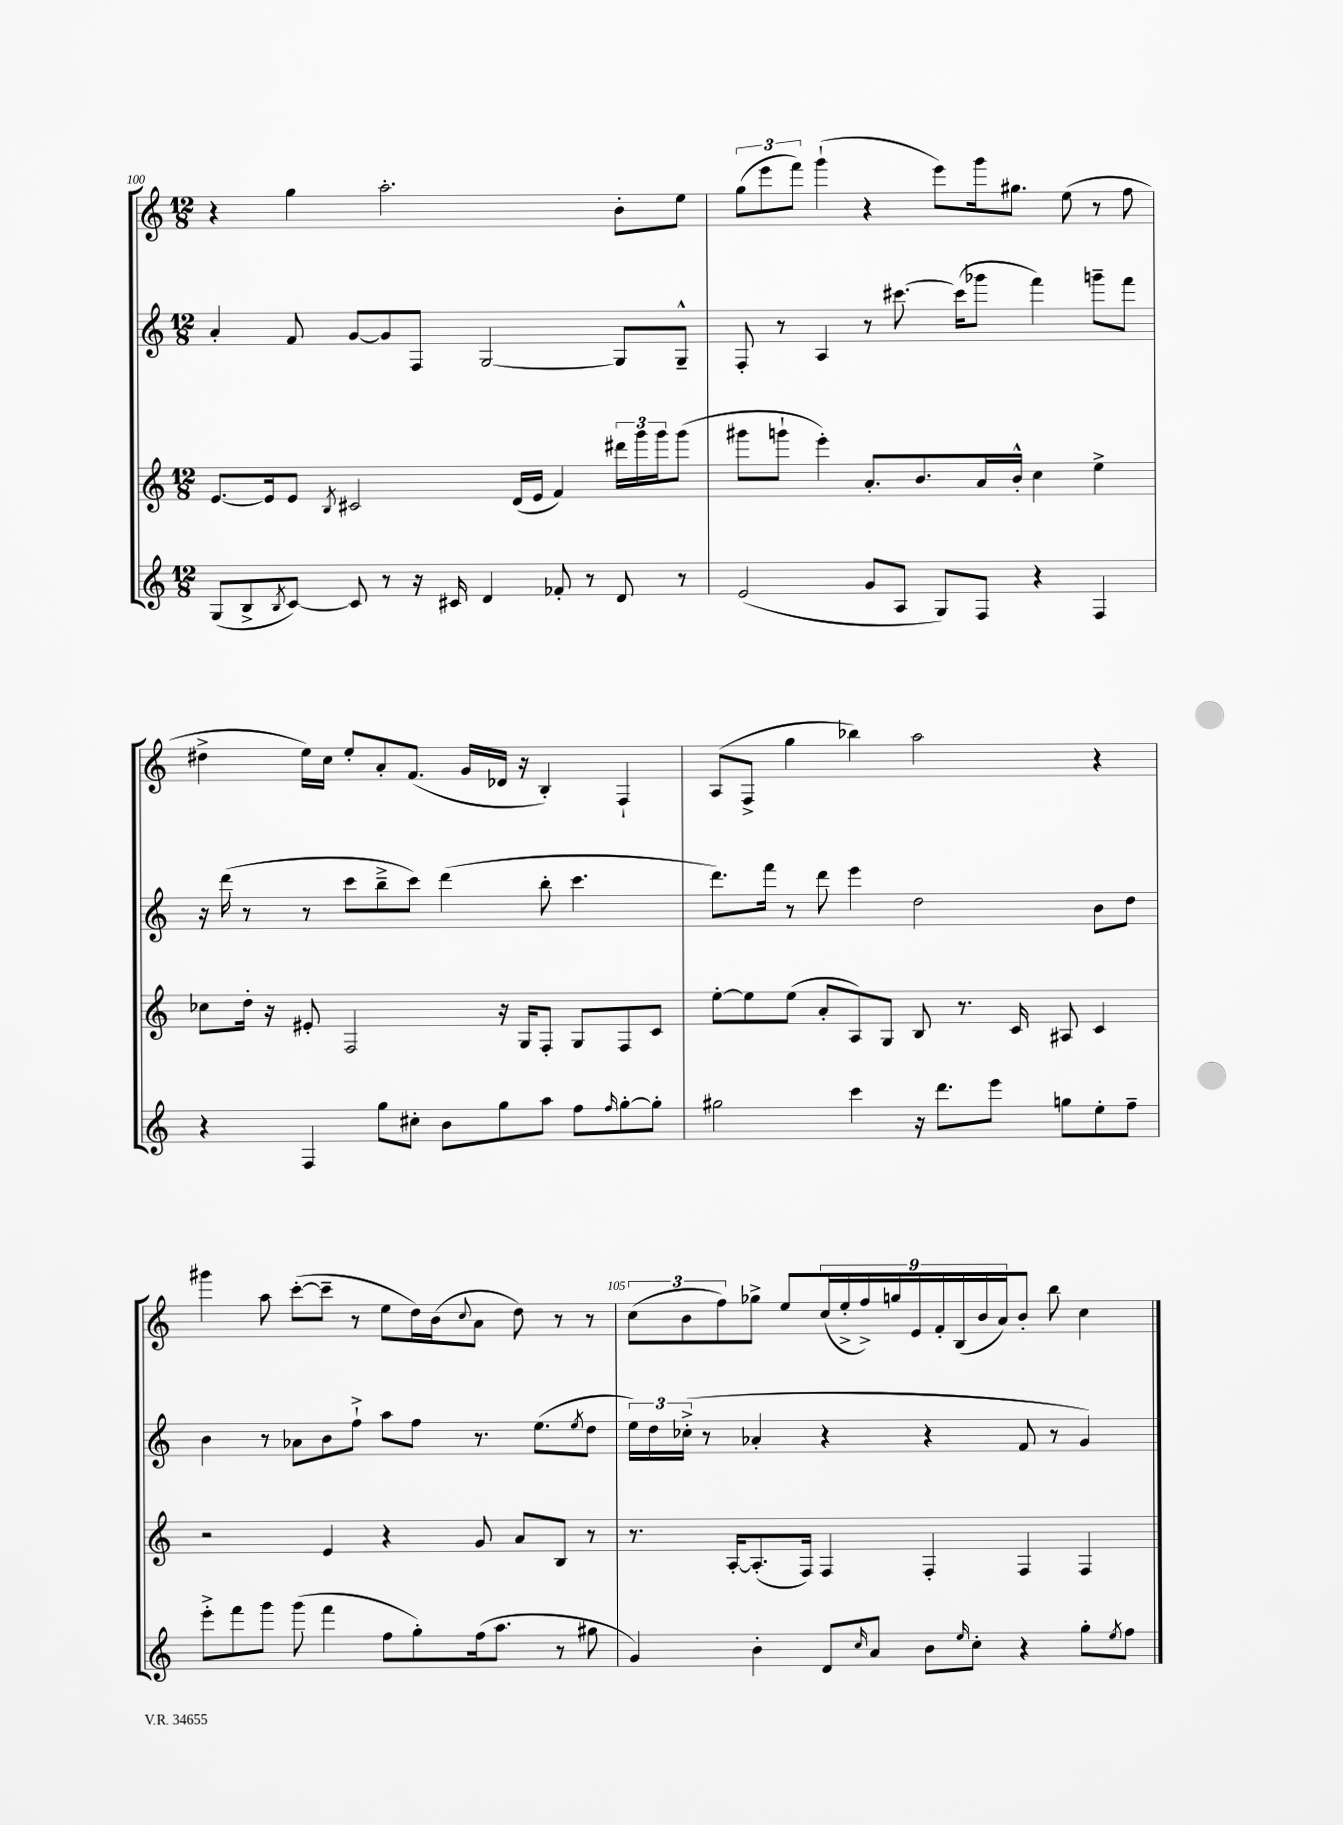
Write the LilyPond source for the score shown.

<<
\new StaffGroup <<
\new Staff = "s0" {
    \clef treble \key c \major \numericTimeSignature \time 12/8
    r4 g''4 a''2.-. b'8-. e''8 |
    \tuplet 3/2 { g''8( e'''8 f'''8) } g'''4-!( r4 e'''8) g'''16 gis''8. e''8( r8 f''8 |
    dis''4-> e''16) c''16 e''8-. a'8-. f'8.( g'16 des'16 r16 b4-.) f4-! |
    a8( f8-> g''4 bes''4) a''2 r4 |
    gis'''4 a''8 c'''8~-.( c'''8-- r8 e''8 d''16) b'16( \appoggiatura { c''8 } a'8 d''8) r8 r8 |
    \tuplet 3/2 { c''8( b'8 f''8) } ges''8-> e''8 \tuplet 9/8 { c''16( e''16-.-> f''16->) g''16 e'16 f'16-. b16( b'16 a'16) } b'8-. b''8 c''4 \bar "|." |
}
\new Staff = "s1" {
    \clef treble \key c \major \numericTimeSignature \time 12/8
    a'4-. f'8 g'8~ g'8 f8 g2~ g8 g8---^ |
    f8-. r8 a4 r8 cis'''8.~ cis'''16( ges'''8 f'''4) g'''8-- f'''8 |
    r16 d'''16( r8 r8 c'''8 b''8---> c'''8) d'''4( b''8-. c'''4. |
    d'''8.) f'''16 r8 d'''8 e'''4 d''2 b'8 d''8 |
    b'4 r8 aes'8 b'8 f''8-!-> a''8 f''8 r8. e''8.( \acciaccatura { e''8 } d''8 |
    \tuplet 3/2 { e''16) d''16 ces''16-.->( } r8 aes'4-. r4 r4 f'8 r8 g'4) \bar "|." |
}
\new Staff = "s2" {
    \clef treble \key c \major \numericTimeSignature \time 12/8
    e'8.~ e'16 e'8 \acciaccatura { b8 } cis'2 d'16( e'16 f'4) \tuplet 3/2 { dis'''16 g'''16 g'''16 } g'''8( |
    gis'''8 g'''8-! e'''4-.) a'8.-. b'8. a'16 b'16-.-^ c''4 e''4-> |
    ces''8 d''16-. r16 eis'8-. f2 r16 g16 f8-. g8 f8 c'8 |
    e''8~-. e''8 e''8( a'8-. a8) g8 b8 r8. c'16 ais8 c'4 |
    r2 e'4 r4 g'8 a'8 b8 r8 |
    r8. a16~-. a8.-.( f16) f4 f4-. f4 f4 \bar "|." |
}
\new Staff = "s3" {
    \clef treble \key c \major \numericTimeSignature \time 12/8
    g8( b8-> \acciaccatura { b8 } c'8~) c'8 r8 r16 cis'16 d'4 fes'8-. r8 d'8 r8 |
    e'2( g'8 a8 g8) f8 r4 f4 |
    r4 f4 g''8 cis''8-. b'8 g''8 a''8 f''8 \grace { f''16 } g''8~-. g''8-. |
    gis''2 c'''4 r16 d'''8. e'''8 g''8 e''8-. f''8-- |
    e'''8-.-> f'''8 g'''8 g'''8( f'''4 f''8 g''8-.) f''16( a''8. r8 gis''8 |
    g'4) b'4-. d'8 \grace { c''16 } a'8 b'8 \grace { e''16 } c''8-. r4 g''8-. \acciaccatura { e''8 } f''8 \bar "|." |
}
>>
>>
\layout { \context { \Score currentBarNumber = #100 \override BarNumber.break-visibility = ##(#f #t #t) barNumberVisibility = #(every-nth-bar-number-visible 5) } }
